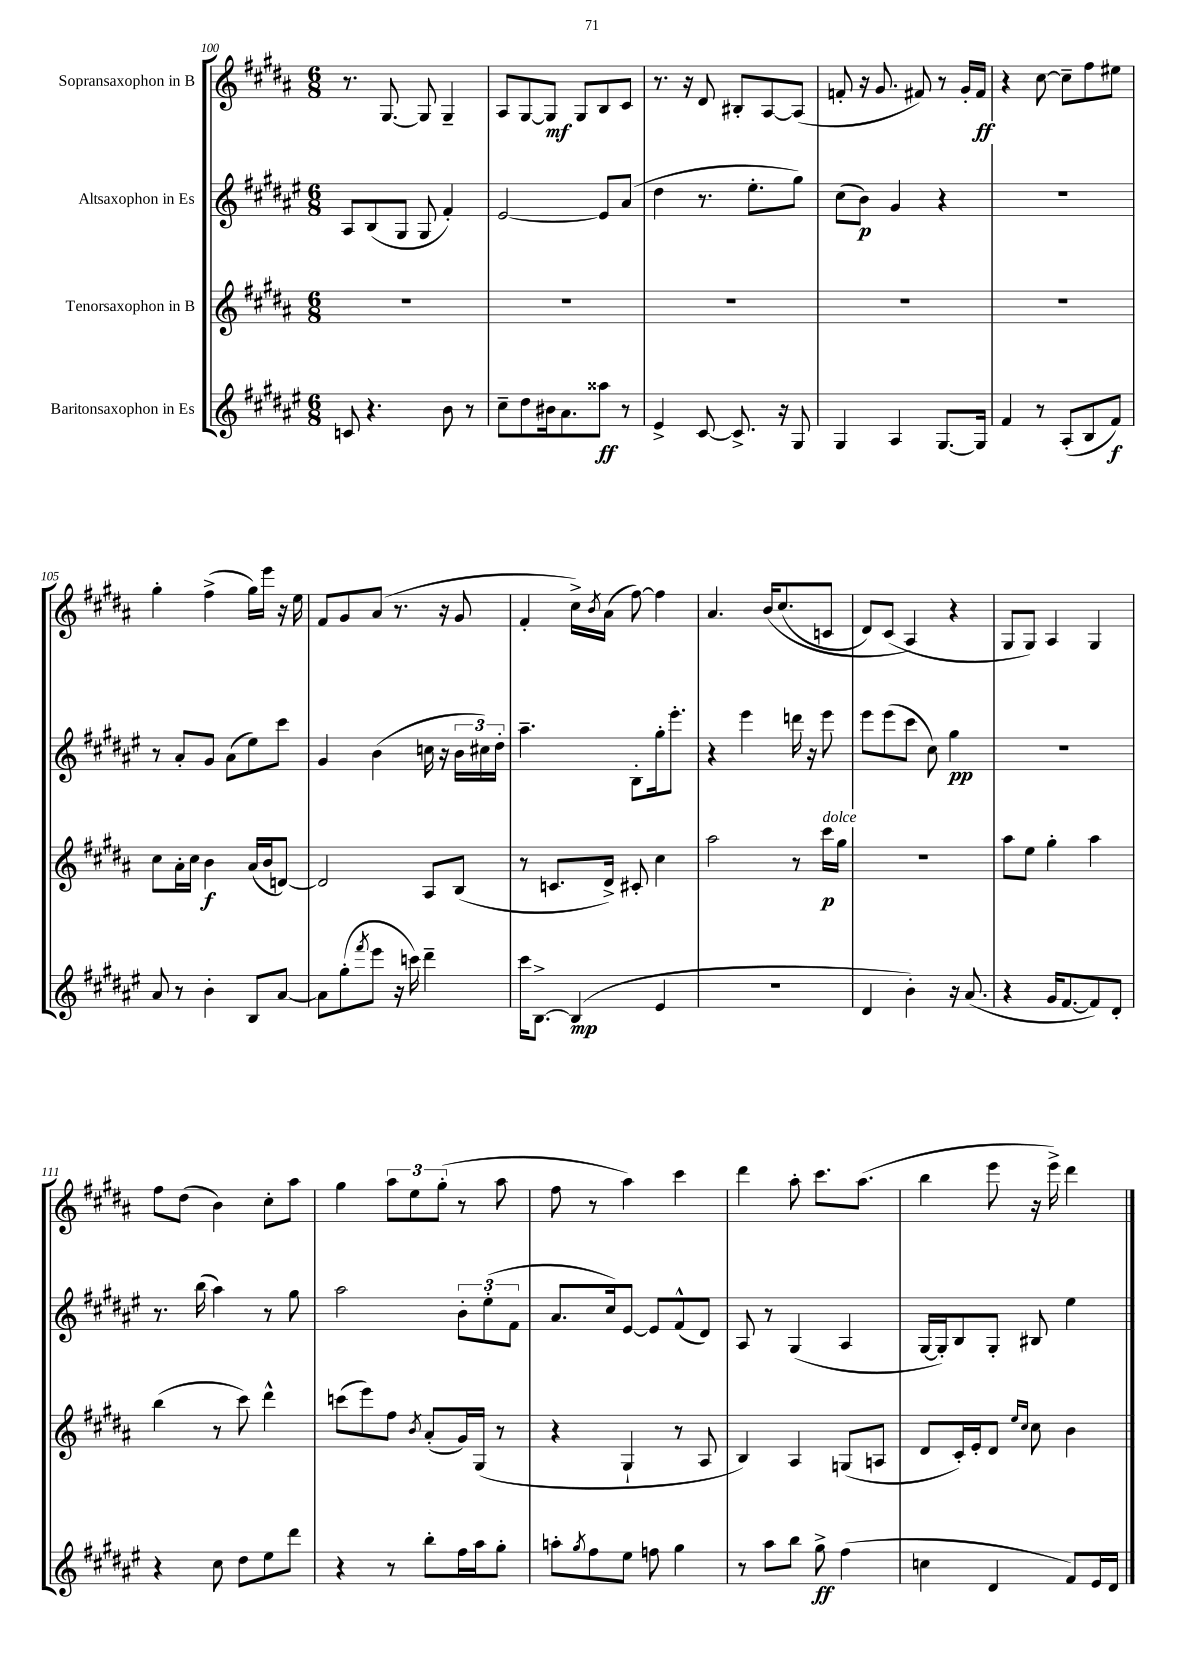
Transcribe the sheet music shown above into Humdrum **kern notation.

**kern	**kern	**kern	**kern
*staff4	*staff3	*staff2	*staff1
*clefG2	*clefG2	*clefG2	*clefG2
*k[f#c#g#d#a#e#]	*k[f#c#g#d#a#]	*k[f#c#g#d#a#e#]	*k[f#c#g#d#a#]
*M6/8	*M6/8	*M6/8	*M6/8
8c	2.r	8A#	8.r
4.r	.	(8B	.
.	.	.	[8.G#
.	.	8G#	.
.	.	8G#	8G#]
8b	.	4f#')	4G#~
8r	.	.	.
=	=	=	=
8cc#~	2.r	[2e#	8A#
8dd#	.	.	[8G#
16b#	.	.	8G#]
8.a#	.	.	.
.	.	.	8G#
8aa##	.	8e#]	8B
8r	.	(8a#	8c#
=	=	=	=
4e#^	2.r	4dd#	8.r
.	.	.	16r
[8c#	.	8.r	8d#
8.c#^]	.	.	8B#'
.	.	8.ee#'	.
.	.	.	[8A#
16r	.	.	.
8G#	.	8gg#)	(8A#]
=	=	=	=
4G#	2.r	(8cc#	8f'
.	.	8b)	16r
.	.	.	8.g#
4A#	.	4g#	.
.	.	.	8f#)
[8.G#	.	4r	8r
.	.	.	16g#'
16G#]	.	.	16f#
=	=	=	=
4f#	2.r	2.r	4r
8r	.	.	[8cc#
(8A#'	.	.	8cc#~]
8B	.	.	8ff#
8f#)	.	.	8ee#
=	=	=	=
8a#	8cc#	8r	4gg#'
8r	16a#'	8a#'	.
.	16cc#	.	.
4b'	4b	8g#	(4ff#^
.	.	(8a#	.
8B	(16a#	8ee#)	16gg#)
.	16b	.	16eee
[8a#	[8d)	8ccc#	16r
.	.	.	16ee
=	=	=	=
8a#]	2d]	4g#	8f#
(8gg#'	.	.	8g#
8qfff#	.	.	.
8eee#	.	(4b	(8a#
16r	.	.	8.r
16ccc)	.	.	.
4ddd#~	8A#	16cc	.
.	.	16r	16r
.	(8B	24b	8g#
.	.	24cc#)	.
.	.	24dd#'	.
=	=	=	=
16ccc#	8r	4.aa#~	4f#'
[8.B^	.	.	.
.	8.c	.	.
(4B]	.	.	16cc#^)
.	.	.	8qb
.	16d#^)	.	(16a#
.	8c#'	8B'	[8ff#)
4e#	4cc#	16gg#'	4ff#]
.	.	8.eee#'	.
=	=	=	=
2.r	2aa#	4r	4.a#
.	.	4eee#	.
.	.	.	&(16b
.	.	.	(8.cc#
.	8r	16ddd	.
.	.	16r	.
.	16ccc#	8eee#	8c
.	16gg#	.	.
=	=	=	=
4d#	2.r	8eee#	8d#)
.	.	(8eee#	(8c#
4b')	.	8ccc#	4A#&)
.	.	8cc#)	.
16r	.	4gg#	4r
(8.a#	.	.	.
=	=	=	=
4r	8aa#	2.r	8G#
.	8ee	.	8G#)
16g#	4gg#'	.	4A#
[8.f#	.	.	.
8f#])	4aa#	.	4G#
8d#'	.	.	.
=	=	=	=
4r	(4bb	8.r	8ff#
.	.	.	(8dd#
.	.	(16bb	.
8cc#	8r	4aa#)	4b)
8dd#	8ccc#)	.	.
8ee#	4ddd#^^	8r	8cc#'
8ddd#	.	8gg#	8aa#
=	=	=	=
4r	(8ccc	2aa#	4gg#
.	8eee)	.	.
8r	8ff#	.	12aa#
.	.	.	12ee
.	8qb	.	.
8bb'	(8a#'	.	.
.	.	.	(12gg#'
16ff#	16g#)	12b'	8r
16aa#	(16G#	.	.
.	.	(12ee#'	.
8gg#'	8r	.	8aa#
.	.	12f#	.
=	=	=	=
8aa'	4r	8.a#	8ff#
8qgg#	.	.	.
8ff#	.	.	8r
.	.	16cc#)	.
8ee#	4G#`	[8e#	4aa#)
8ff	.	8e#]	.
4gg#	8r	(8f#^^	4ccc#
.	8A#	8d#)	.
=	=	=	=
8r	4B)	8A#	4ddd#
8aa#	.	8r	.
8bb	4A#	(4G#	8aa#'
8gg#^	.	.	8.ccc#
(4ff#	(8G	4A#	.
.	.	.	(8.aa#
.	8A	.	.
=	=	=	=
4cc	8d#	[16G#	4bb
.	.	16G#'])	.
.	16c#')	8B	.
.	16e'	.	.
4d#	8d#	8G#'	8eee
.	16qqee	.	.
.	16qqcc#	.	.
.	8cc#	8B#	16r
.	.	.	16eee^)
8f#)	4b	4ee#	4ddd#
16e#	.	.	.
16d#	.	.	.
==	==	==	==
*-	*-	*-	*-
